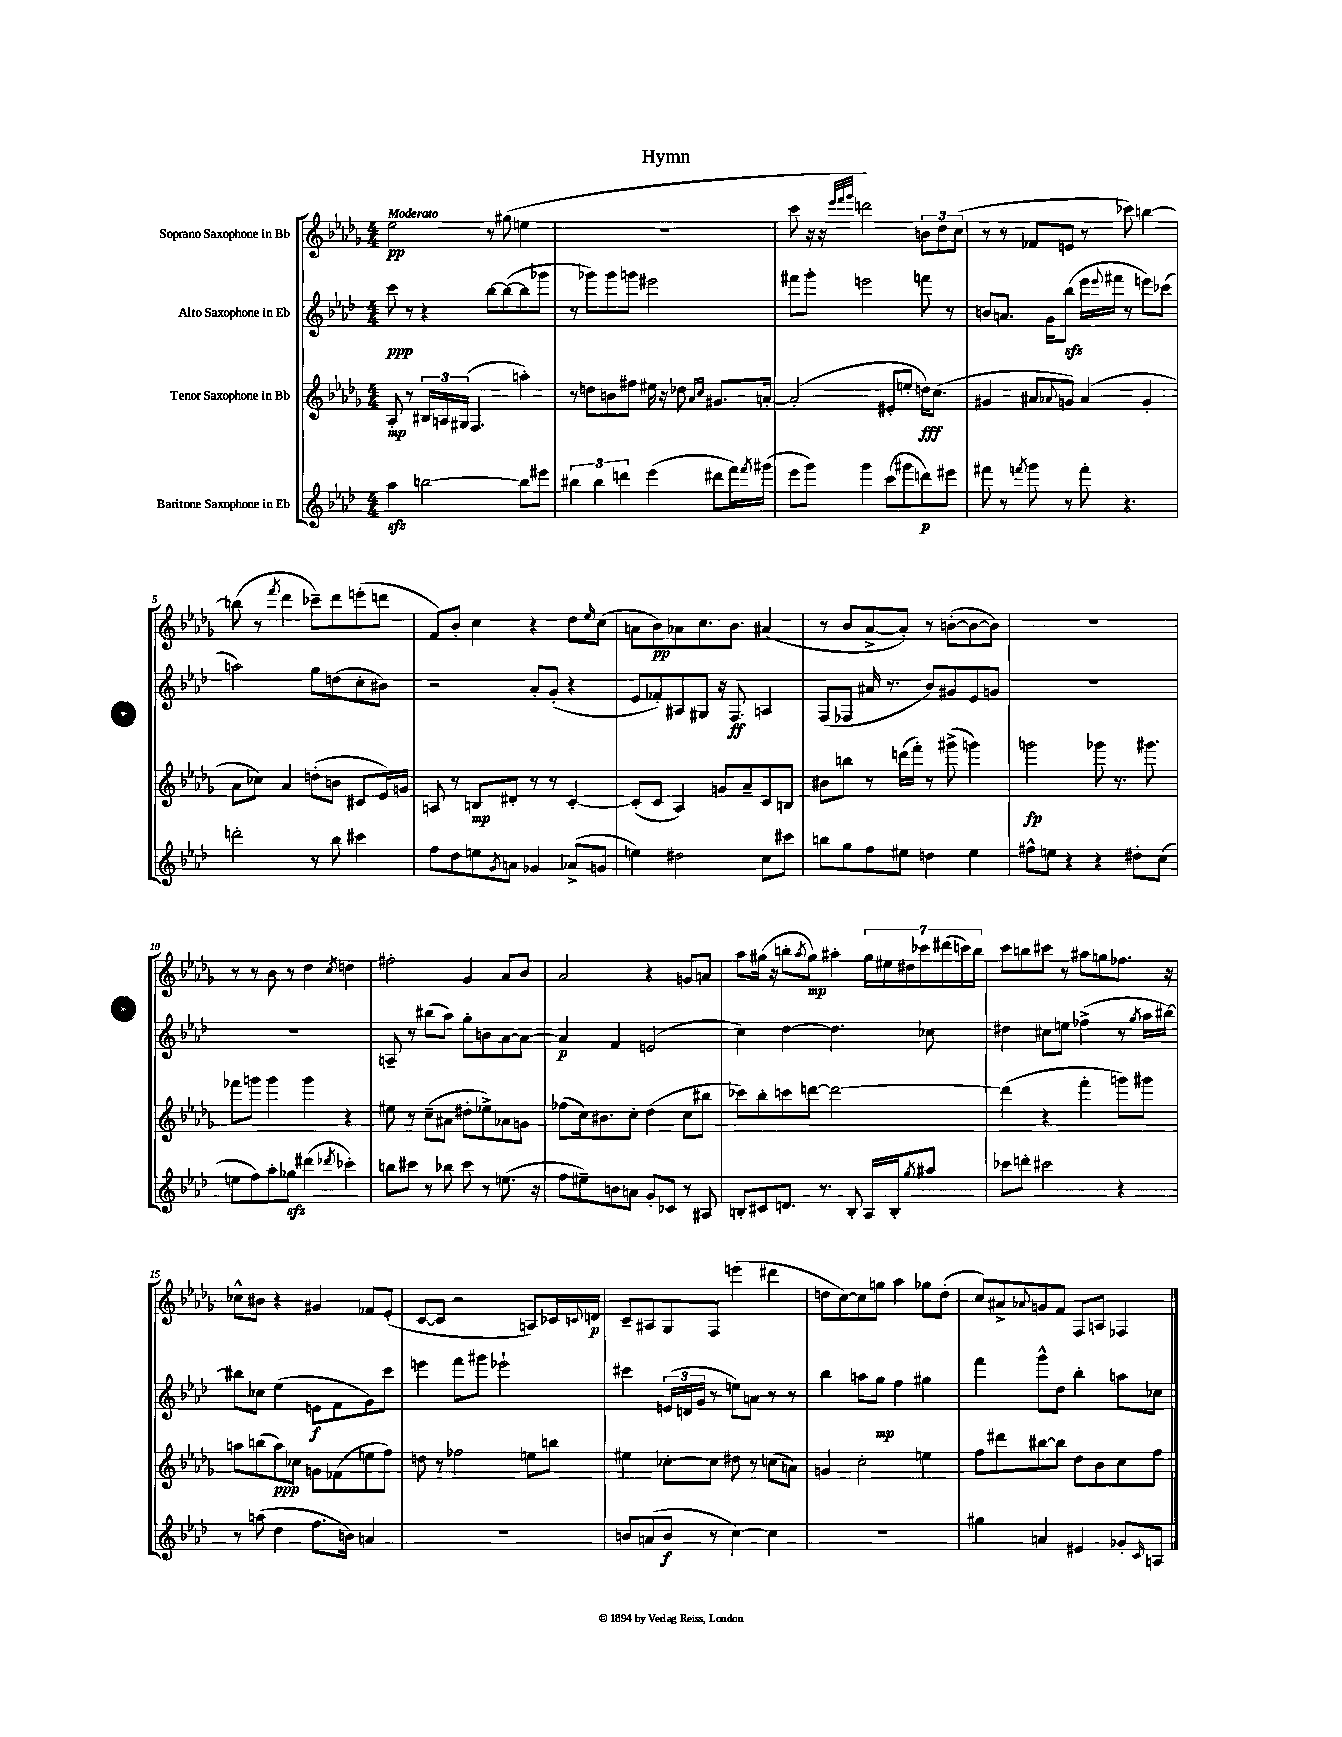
\header { title = "Hymn" }
<<
\new StaffGroup <<
\new Staff = "s0" \with { instrumentName = "Soprano Saxophone in Bb" } {
    \clef treble \key des \major \numericTimeSignature \time 4/4 \tempo "Moderato"
    ees''2\pp r8 gis''8( e''4 |
    R1 |
    c'''8 r16 r16 \grace { ees'''32 f'''32 ges'''32 } d'''2) \tuplet 3/2 { b'8 des''8 c''8( } |
    r8 r8 fes'8 e'8 r8 ces'''8) b''4~ |
    b''8( r8 \acciaccatura { f'''8 } des'''4 ces'''8--) des'''8 e'''8-.( d'''8 |
    f'8) bes'8-. c''4 r4 des''8 \grace { ees''16 } c''8( |
    a'8 bes'8\pp) aes'8 c''8. bes'8. ais'4( |
    r8 bes'8 aes'8~-> aes'8-.) r8 b'8~-.( b'8~ b'8) |
    R1 |
    r8 r8 bes'8 r8 des''4 \acciaccatura { c''8 } d''4 |
    fis''2-. ges'4 aes'8 bes'8 |
    aes'2 r4 g'8 a'8 |
    aes''8 gis''16( r16 b''8-. \acciaccatura { aes''8 } gis''8\mp) ais''4-. \tuplet 7/4 { gis''16 eis''16 dis''16 ces'''16 dis'''16( c'''16) b''16 } |
    c'''8 b''8 cis'''8 r8 ais''8 g''8 fes''8. r16 |
    ces''8-^ bis'8 r4 gis'4 fes'8 ees'8-.( |
    c'8~ c'8 r2 a8) ces'16 \appoggiatura { c'8 } d'16\p |
    c'8-- ais8 ges8 f8 e'''4( dis'''4 |
    d''8 c''8~) c''8 g''8 aes''4 ges''8 d''8-.( |
    c''8) ais'8-> \appoggiatura { aes'8 } g'8 f'8 f8 a8 fes4 \bar "|." |
}
\new Staff = "s1" \with { instrumentName = "Alto Saxophone in Eb" } {
    \clef treble \key aes \major \numericTimeSignature \time 4/4
    c'''8\ppp r8 r4 bes''8~ bes''8~( bes''8 ges'''8 |
    r8 ges'''8) ges'''8 g'''8 eis'''2 |
    fis'''8 g'''8-. e'''2 f'''8 r8 |
    b'8 a'8. g'16 bes''8\sfz( ees'''16 \appoggiatura { ees'''8 } fis'''16 r8 e'''8) ces'''8( |
    a''2) g''8 d''8( c''8-. bis'8) |
    r2 aes'8-. g'8-.( r4 |
    ees'8 fes'8-.) ais8 gis8 r16 f8.\ff a4 |
    f8( fes8 ais'16 r8. bes'8) gis'8 ees'8 g'8 |
    R1 |
    R1 |
    a8-- r8 bis''8( aes''8) g''8-. b'8 aes'8~ aes'8~ |
    aes'4\p f'4 e'2( |
    c''4) des''4~ des''4. ces''8 |
    dis''4 cis''8 e''8 fes''4->( r8 \acciaccatura { g''8 } aes''16 bis''16~) |
    bis''8 ces''8 ees''4( e'8\f f'8 g'8) c'''8 |
    e'''4 f'''8 gis'''8 ees'''2-! |
    cis'''4 \tuplet 3/2 { e'16( d'16 g'16 } r8 e''8) a'8 r8 r8 |
    bes''4 a''8 g''8\mp f''4 gis''4 |
    f'''4 g'''8-^ des''8 bes''4-. a''8 ces''8 \bar "|." |
}
\new Staff = "s2" \with { instrumentName = "Tenor Saxophone in Bb" } {
    \clef treble \key des \major \numericTimeSignature \time 4/4
    aes8-.\mp r8 \tuplet 3/2 { bis16 a16 gis16( } f4. a''4-.) |
    r8 d''8 b'8 fis''8 eis''16 r16 des''8 \grace { aes'16 c''16 } gis'8. a'16~-. |
    a'2-.( eis'8-. e''8-. d''16\fff) c''8.( |
    gis'4 ais'8 \appoggiatura { aes'8 } g'8) aes'4( g'4-. |
    aes'8 ces''8) aes'4 d''8-.( b'8 cis'8 ees'16) g'16 |
    a8 r8 b8\mp dis'8-. r8 r8 c'4~-. |
    c'8-.( c'8 aes4) g'8 aes'8-- c'8 b8 |
    bis'8 b''8 r8 d'''16( f'''16-.) r8 gis'''8->( g'''4) |
    g'''2\fp ges'''8 r8. gis'''8. |
    fes'''8 g'''8 g'''4 g'''4 r4 |
    eis''8 r8 c''8--( ais'8 dis''8-. ees''8->) aes'8 g'8 |
    fes''8( c''16) bis'8. c''8-. des''4( c''8 bis''8 |
    ces'''8) bes''8-. c'''8 d'''8~ d'''2~ |
    d'''4( r4 f'''4-. g'''8) gis'''8 |
    a''8 b''8( a''8\ppp) ces''8 g'8 fes'8( e''8 f''8) |
    d''8 r8 fes''2 e''8 b''8 |
    eis''4 ces''8~-. ces''8 dis''8 r8 c''8( a'8) |
    g'4 c''2-. e''4 |
    f''8 dis'''8 bis''8~ bis''8 des''8 bes'8 c''8 f''8 \bar "|." |
}
\new Staff = "s3" \with { instrumentName = "Baritone Saxophone in Eb" } {
    \clef treble \key aes \major \numericTimeSignature \time 4/4
    aes''4\sfz b''2~ b''8 eis'''8 |
    \tuplet 3/2 { bis''4 bis''4 d'''4 } ees'''4( dis'''8 f'''16) \acciaccatura { f'''8 } gis'''16( |
    ees'''8 g'''8) g'''4 c'''8( gis'''8 d'''8\p) eis'''8 |
    fis'''8 r8 \acciaccatura { f'''8 } g'''8 r8 f'''8-. r4. |
    d'''2-. r8 bes''8 cis'''4 |
    f''8 des''8 e''8 \acciaccatura { g'8 } a'8 ges'4 aes'8->( g'8 |
    e''4) dis''2 c''8 cis'''8 |
    b''8 g''8 f''8 eis''8 d''4 eis''4 |
    fis''8-^ e''8 r4 r4 dis''8-. c''8( |
    e''8 f''8) aes''8-. ges''8\sfz dis'''4( \acciaccatura { des'''8 } ces'''4-.) |
    b''8 cis'''8 r8 bes''8 cis'''8 r8 e''8.( r16 |
    f''8 eis''8--) b'8 a'8 g'8-. ces'8 r8 ais8 |
    b8-. cis'8 d'8. r8. b8-. aes16 b16-. \acciaccatura { g''8 } ais''8 |
    ces'''8 d'''8-. cis'''2 r4 |
    r8 a''8( des''4 f''8. b'16) a'4 |
    R1 |
    b'8 a'8( b'8\f r8 c''4~) c''4 |
    R1 |
    gis''4 a'4 eis'4 ges'8-. \grace { c'16 } a8 \bar "|." |
}
>>
>>
